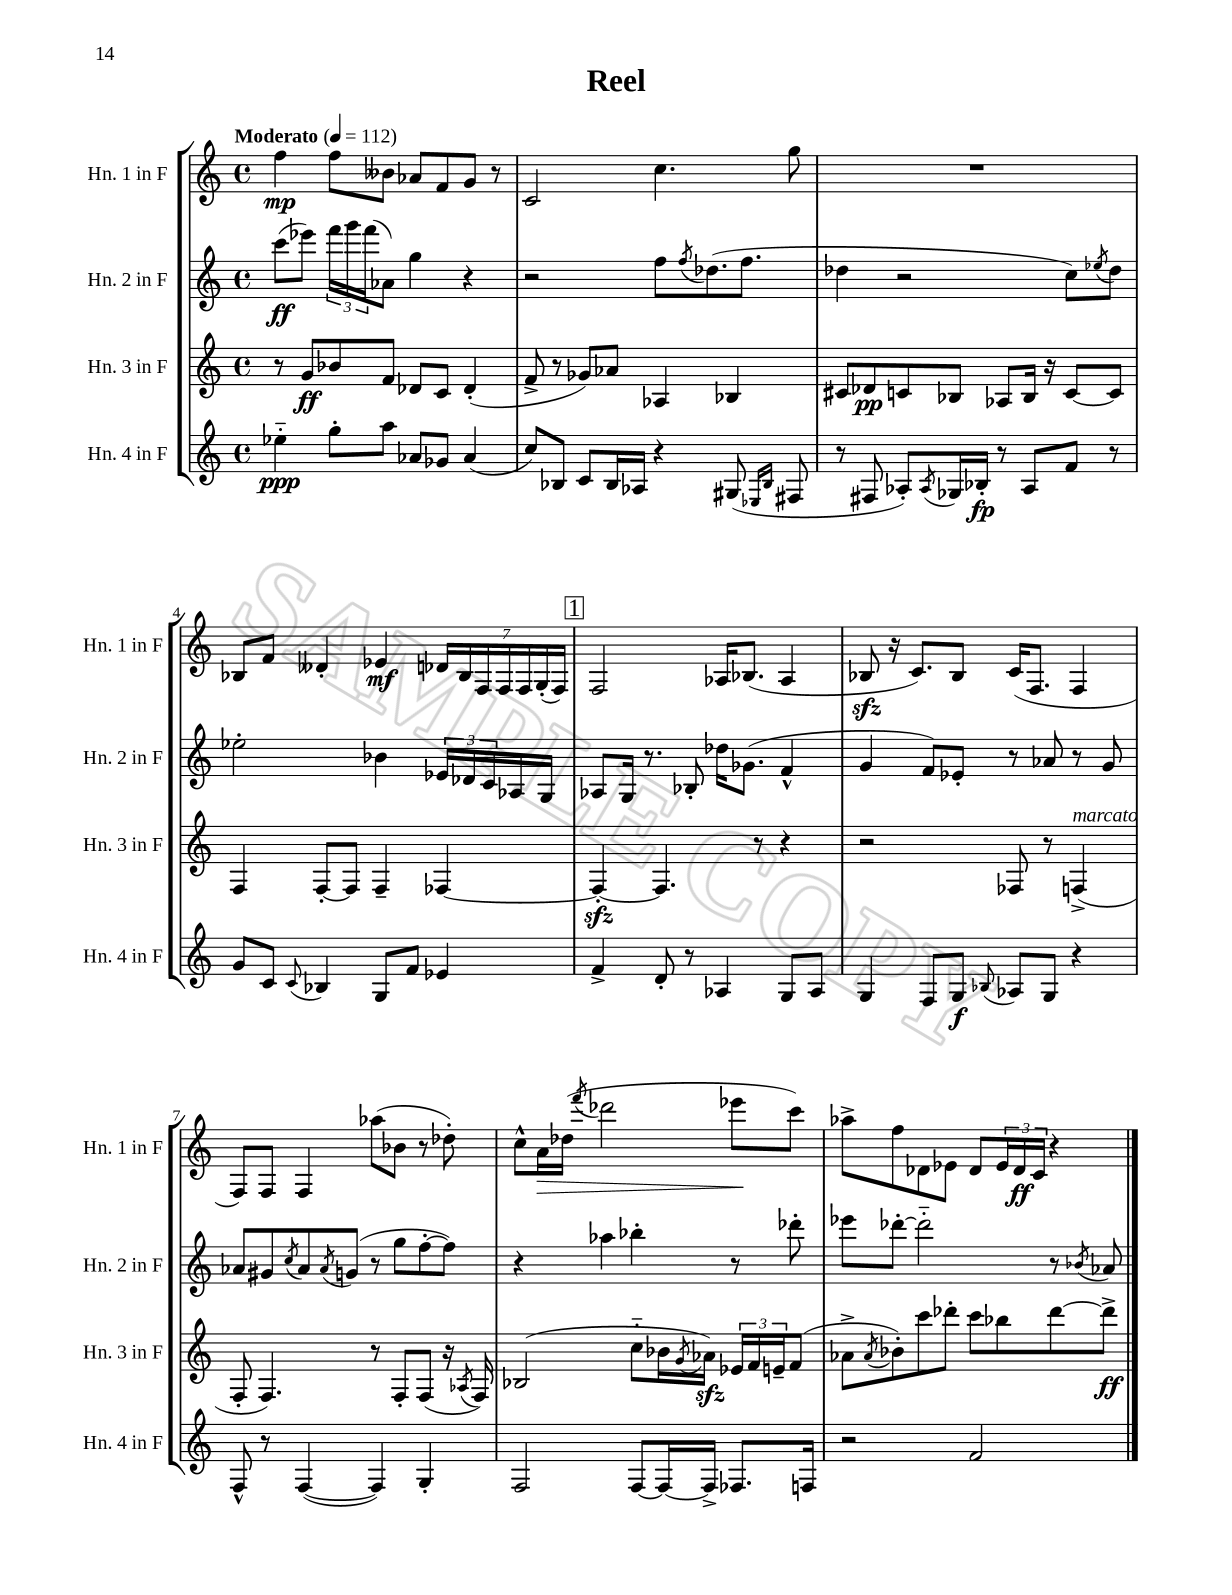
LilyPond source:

\header { title = "Reel" }
<<
\new StaffGroup <<
\new Staff = "s0" \with { instrumentName = "Hn. 1 in F" shortInstrumentName = "Hn. 1 in F" } {
    \clef treble \key c \major \defaultTimeSignature \time 4/4 \tempo "Moderato" 4 = 112
    f''4\mp f''8 beses'8 aes'8 f'8 g'8 r8 |
    c'2 c''4. g''8 |
    R1 |
    bes8 f'8 deses'4-. ees'4\mf \tuplet 7/4 { des'16 bes16 f16 f16 f16 g16-.( f16) } |
    \mark \markup { \box "1" } f2 aes16 bes8.( aes4 |
    bes8\sfz r16 c'8.) bes8 c'16( f8. f4 |
    f8) f8 f4 aes''8( bes'8 r8 des''8-.) |
    c''8-^ a'16\> des''16( \acciaccatura { f'''8 } des'''2 ees'''8\! c'''8) |
    aes''8-> f''8 des'8 ees'8 des'8 \tuplet 3/2 { ees'16 des'16\ff c'16 } r4 \bar "|." |
}
\new Staff = "s1" \with { instrumentName = "Hn. 2 in F" shortInstrumentName = "Hn. 2 in F" } {
    \clef treble \key c \major \defaultTimeSignature \time 4/4
    c'''8\ff( ees'''8) \tuplet 3/2 { f'''16 g'''16 f'''16( } aes'8) g''4 r4 |
    r2 f''8 \acciaccatura { f''8 } des''8.( f''8. |
    des''4 r2 c''8) \acciaccatura { ees''8 } des''8 |
    ees''2-. bes'4 \tuplet 3/2 { ees'16 des'16 c'16 } aes16 g16 |
    \mark \markup { \box "1" } aes8 g16 r8. bes8-. des''16 ges'8.( f'4-^ |
    g'4 f'8) ees'8-. r8 aes'8 r8 g'8 |
    aes'8 gis'8 \acciaccatura { c''8 } aes'8 \acciaccatura { aes'8 } g'8( r8 g''8 f''8~-. f''8) |
    r4 aes''4 bes''4-. r8 des'''8-. |
    ees'''8 des'''8~-. des'''2-_ r8 \acciaccatura { bes'8 } aes'8 \bar "|." |
}
\new Staff = "s2" \with { instrumentName = "Hn. 3 in F" shortInstrumentName = "Hn. 3 in F" } {
    \clef treble \key c \major \defaultTimeSignature \time 4/4
    r8 g'8\ff bes'8 f'8 des'8 c'8 des'4-.( |
    f'8-> r8 ges'8) aes'8 aes4 bes4 |
    cis'8 des'8\pp c'8 bes8 aes8 bes16 r16 c'8~ c'8 |
    f4 f8~-. f8 f4-- fes4~ |
    \mark \markup { \box "1" } fes4~-.\sfz fes4. r8 r4 |
    r2 fes8 r8 f4->^\markup { \italic "marcato" }( |
    f8-. f4.) r8 f8-. f8( r16 \acciaccatura { aes8 } f16) |
    bes2( c''8-_ bes'16 \acciaccatura { g'8 } aes'16\sfz) \tuplet 3/2 { ees'16 f'16 e'16-- } f'8( |
    aes'8-> \acciaccatura { aes'8 } bes'8-.) c'''8 des'''8-. c'''8 bes''8 des'''8~ des'''8->\ff \bar "|." |
}
\new Staff = "s3" \with { instrumentName = "Hn. 4 in F" shortInstrumentName = "Hn. 4 in F" } {
    \clef treble \key c \major \defaultTimeSignature \time 4/4
    ees''4-_\ppp g''8-. a''8 aes'8 ges'8 aes'4( |
    c''8) bes8 c'8 bes16 aes16 r4 gis8( \grace { ees16 bes16 } fis8 |
    r8 fis8 aes8-.) \acciaccatura { aes8 } ges16 bes16-.\fp r8 aes8 f'8 r8 |
    g'8 c'8 \appoggiatura { c'8 } bes4 g8 f'8 ees'4 |
    \mark \markup { \box "1" } f'4-> d'8-. r8 aes4 g8 aes8 |
    g4 f8 g8\f \appoggiatura { bes8 } aes8 g8 r4 |
    f8-^ r8 f4~( f4) g4-. |
    f2 f8~ f16~ f16-> fes8. f16 |
    r2 f'2 \bar "|." |
}
>>
>>
